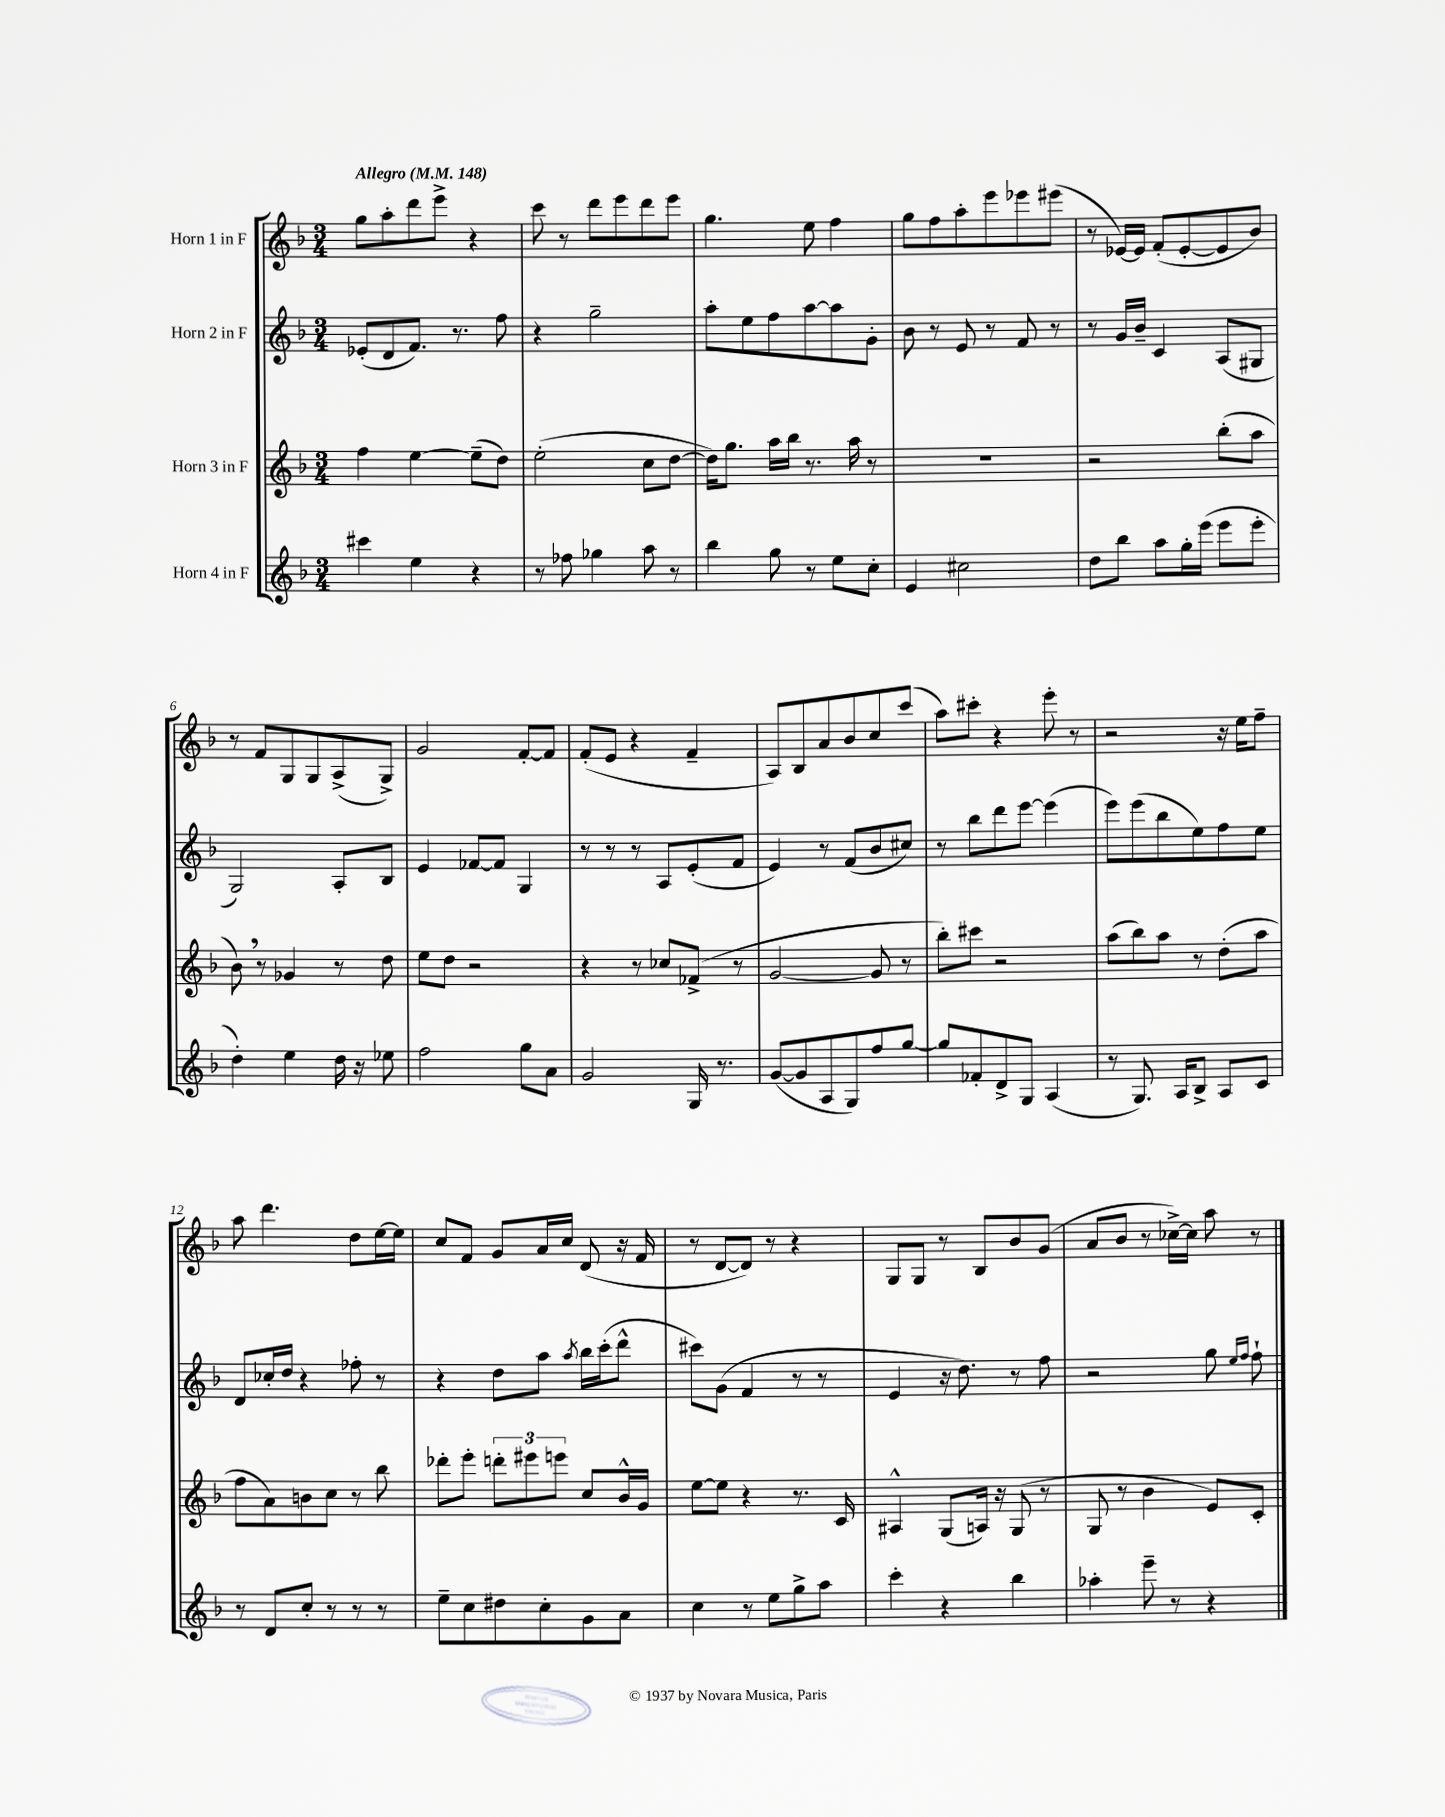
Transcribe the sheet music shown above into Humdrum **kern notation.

**kern	**kern	**kern	**kern
*staff4	*staff3	*staff2	*staff1
*clefG2	*clefG2	*clefG2	*clefG2
*k[b-]	*k[b-]	*k[b-]	*k[b-]
*M3/4	*M3/4	*M3/4	*M3/4
*MM148	*MM148	*MM148	*MM148
4ccc#\	4ff\	(8e-'/L	8gg\L
.	.	8d/	8aa'\
4ee\	[4ee\	8.f/J)	8ddd\
.	.	.	8eee^\J
.	.	8.r	.
4r	(8ee~\]L	.	4r
.	8dd\J)	8ff\	.
=	=	=	=
8r	(2ee'\	4r	8ccc\
8ff-\	.	.	8r
4gg-\	.	2gg~\	8ddd\L
.	.	.	8eee\
8aa\	8cc\L	.	8ddd\
8r	[8dd\J	.	8eee\J
=	=	=	=
4bb-\	16dd\]LK)	8aa'\L	4.gg\
.	8.gg\J	.	.
.	.	8ee\	.
8gg\	16aa\LL	8ff\	.
.	16bb-\JJ	.	.
8r	8.r	[8aa\	8ee\
8ee\L	.	8aa\]	4ff\
.	16aa\	.	.
8cc'\J	8r	8g'\J	.
=	=	=	=
4e/	2.r	8b-\	8gg\L
.	.	8r	8ff\
2cc#\	.	8e/	8aa'\
.	.	8r	8eee\
.	.	8f/	8eee-\
.	.	8r	(8eee#\J
=	=	=	=
8dd\L	2r	8r	8r
8bb-\J	.	16g/LL	[16e-/LL)
.	.	16b-~/JJ	16e-/]JJ
8aa\L	.	4c/	(8f'/L
16gg'\L	.	.	[8e-'/
(16eee\JJ	.	.	.
8eee\L	(8bb-'\L	(8A/L	8e-/]
8eee'\J	8aa\J	8G#/J	8b-/J)
=	=	=	=
4dd'\)	8b-\)	2G/)	8r
.	8r	.	8f/L
4ee\	4g-/	.	8G/
.	.	.	8G/
16dd\	8r	8A'/L	(8A^/
16r	.	.	.
8ee-\	8dd\	8B-/J	8G^/J)
=	=	=	=
2ff\	8ee\L	4e/	2g/
.	8dd\J	.	.
.	2r	[8f-/L	.
.	.	8f-/]J	.
8gg\L	.	4G/	[8f'/L
8a\J	.	.	8f/]J
=	=	=	=
2g/	4r	8r	(8f'/L
.	.	8r	8e/J
.	8r	8r	4r
.	8cc-/L	8A/L	.
16G/	(8f-^/J	(8e'/	4f~/
8.r	.	.	.
.	8r	8f/J	.
=	=	=	=
([8g/L	[2g/	4e/)	8A/L)
8g/]	.	.	8B-/
8A/	.	8r	8a/
8G/)	.	(8f/L	8b-/
8ff/	8g/]	8b-/	8cc/
[8gg/J	8r	8cc#/J)	(8ccc/J
=	=	=	=
8gg/]L	8bb-'\L)	8r	8aa\L)
8f-'/	8ccc#\J	8bb-\L	8ccc#'\J
8d^/	2r	8ddd\	4r
8G/J	.	[8eee\J	.
(4A/	.	(4eee\]	8eee'\
.	.	.	8r
=	=	=	=
8r	(8aa\L	8eee\L)	2r
8.G/)	8bb-\)	(8eee\	.
.	8aa\J	8bb-\	.
16A/LK	.	.	.
8B-^/J	8r	8ee\)	.
8A/L	(8dd'\L	8ff\	16r
.	.	.	16ee\LK
8c/J	8aa\J	8ee\J	8ff~\J
=	=	=	=
8r	8ff\L	8d/L	8aa\
8d/L	8a\)	16cc-'/L	4.ddd\
.	.	16dd/JJ	.
8cc'/J	8b\	4r	.
8r	8cc\J	.	.
8r	8r	8ff-'\	8dd\L
8r	8bb-\	8r	[16ee\L
.	.	.	16ee\]JJ
=	=	=	=
8ee~\L	8ddd-'\L	4r	8cc/L
8cc\	8eee'\J	.	8f/J
8dd#\	12ddd'\L	8dd\L	8g/L
.	12eee#\	.	.
8cc'\	.	8aa\J	16a/L
.	12eee\J	.	.
.	.	.	16cc/JJ
.	.	8qaa/	.
8g\	8cc/L	16bb-\LL	(8d/
.	.	(16ccc'\J	.
8a\J	16b-^^/L	8ddd^^\J	16r
.	16g/JJ	.	16f/
=	=	=	=
4cc\	[8ee\L	8ccc#\L)	8r
.	8ee\]J	(8g\J	[8d/L
8r	4r	4f/	8d/]J)
8ee\L	.	.	8r
8gg^\	8.r	8r	4r
8aa\J	.	8r	.
.	16c/	.	.
=	=	=	=
4ccc'\	4A#^^/	4e/	8G/L
.	.	.	8G/J
4r	(8G/L	16r	8r
.	.	8.dd\)	.
.	16A/Jk)	.	8B-/L
.	16r	.	.
4bb-\	(8G/	8r	8b-/
.	8r	8ff\	(8g/J
=	=	=	=
4aa-'\	8G/	2r	8a/L
.	8r	.	8b-/J
8eee~\	4b-\	.	8r
8r	.	.	[16cc-^\LL)
.	.	.	16cc-\]JJ
4r	8e/L)	8gg\	8aa\
.	.	16qqee/LL	.
.	.	16qqff/JJ	.
.	8c'/J	8ff`\	8r
==	==	==	==
*-	*-	*-	*-
